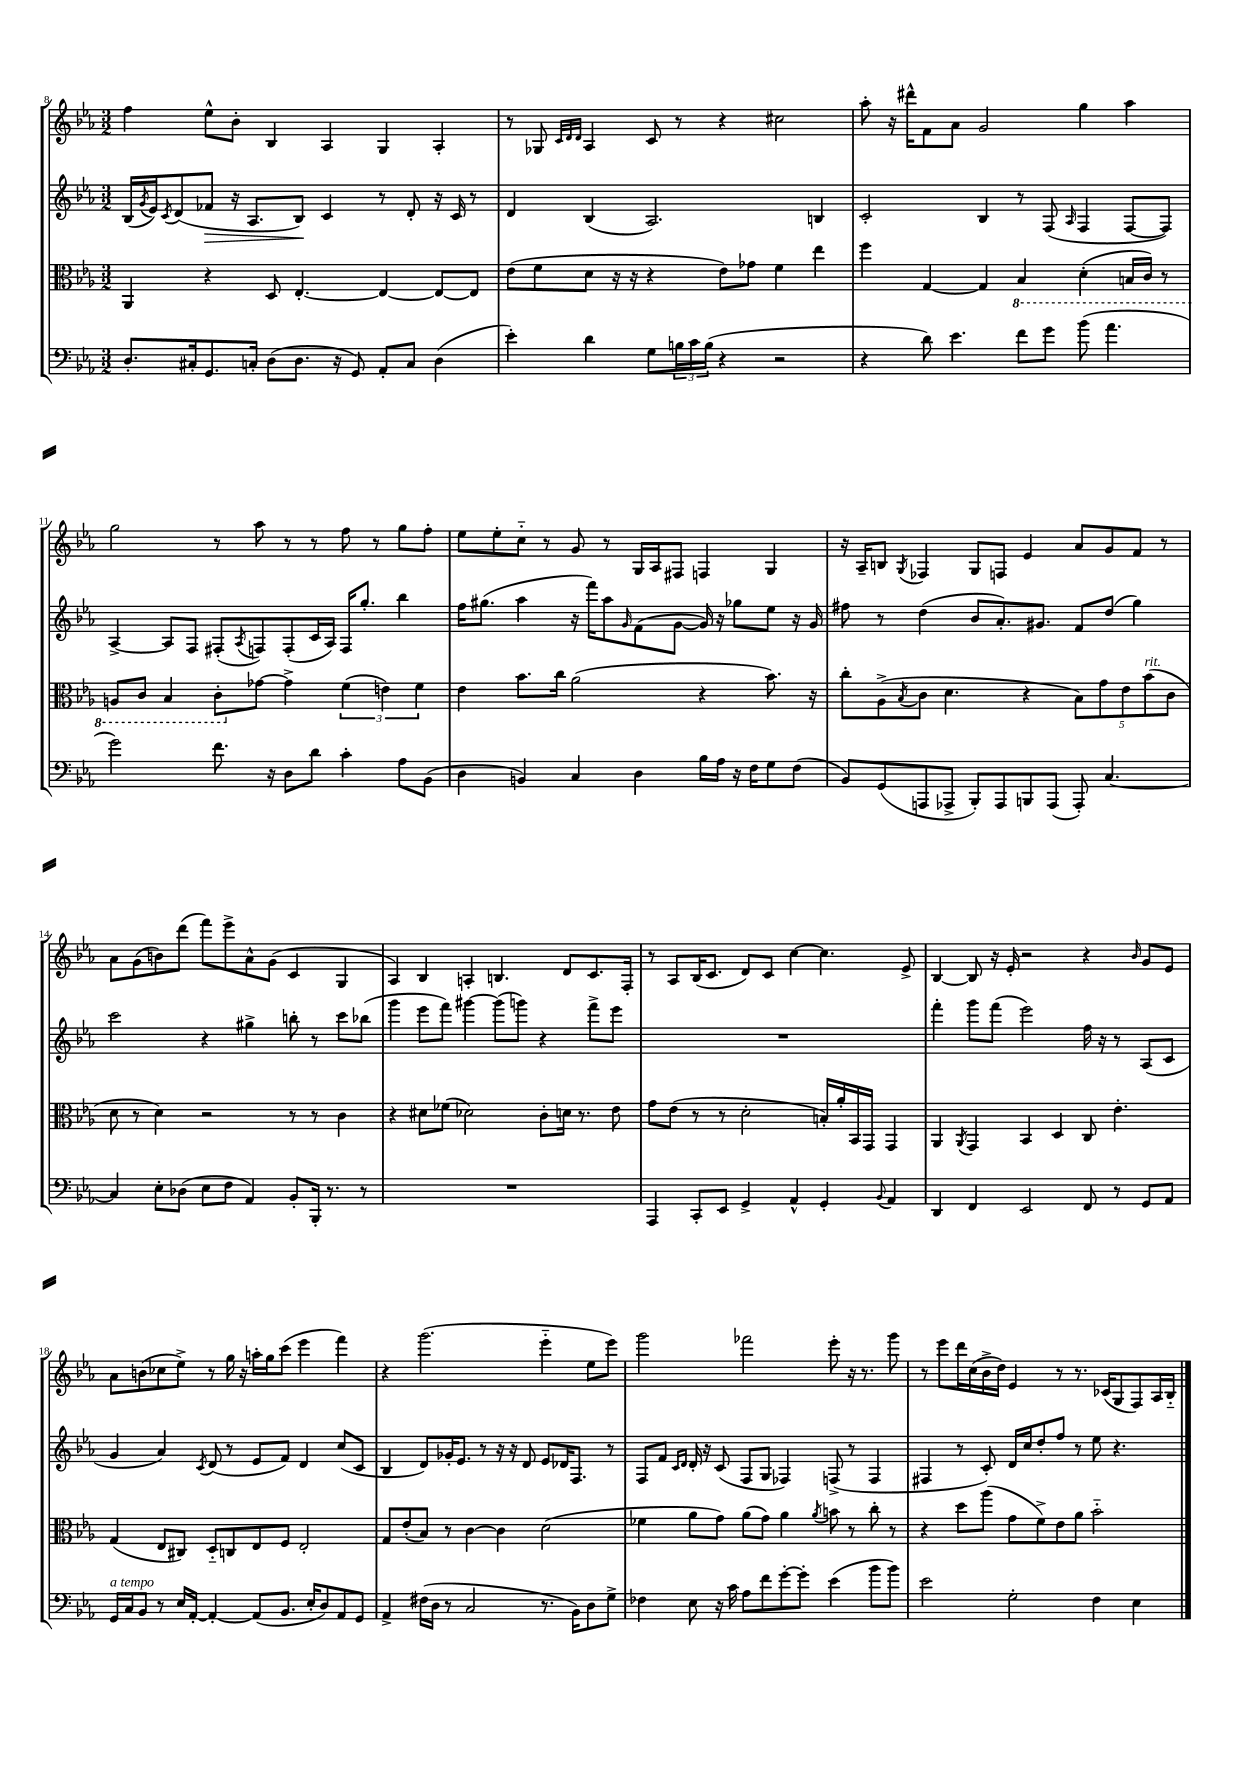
<<
\new StaffGroup <<
\new Staff = "s0" {
    \clef treble \key ees \major \numericTimeSignature \time 3/2
    f''4 ees''8-^ bes'8-. bes4 aes4 g4 aes4-. |
    r8 ges8 \grace { c'32 d'32 d'32 } aes4 c'8 r8 r4 cis''2 |
    aes''8-. r16 dis'''16-^ f'8 aes'8 g'2 g''4 aes''4 |
    g''2 r8 aes''8 r8 r8 f''8 r8 g''8 f''8-. |
    ees''8 ees''8-. c''8-_ r8 g'8 r8 g16 aes16 fis8 f4 g4 |
    r16 aes16-- b8 \acciaccatura { g8 } fes4 g8 f8 ees'4 aes'8 g'8 f'8 r8 |
    aes'8 g'8( b'8) d'''8( f'''8) ees'''8-> aes'8-^ g'8( c'4 g4 |
    aes4) bes4 a4-. b4. d'8 c'8. f16-. |
    r8 aes8 bes16( c'8. d'8) c'8 c''4~ c''4. ees'8-> |
    bes4~ bes8 r16 ees'16-. r2 r4 \grace { bes'16 } g'8 ees'8 |
    aes'8 b'8( ces''8 ees''8->) r8 g''16 r16 a''16-. g''16 c'''8( ees'''4 f'''4) |
    r4 g'''2.( ees'''4-_ ees''8 ees'''8) |
    g'''2 fes'''2 ees'''8-. r16 r8. g'''8 |
    r8 ees'''8 d'''16 c''16( bes'16-> d''16) ees'4 r8 r8. ces'16( g8 f8) aes16 bes16-_ \bar "|." |
}
\new Staff = "s1" {
    \clef treble \key ees \major \numericTimeSignature \time 3/2
    bes16( \acciaccatura { g'8 } ees'16) \acciaccatura { c'8 } d'8( fes'8\> r16 aes8. bes8\!) c'4 r8 d'8-. r16 c'16 r8 |
    d'4 bes4( aes2.) b4 |
    c'2-. bes4 r8 f8( \grace { aes16 } f4 f8~ f8) |
    aes4~-> aes8 f8 fis8-.( \acciaccatura { aes8 } f8) f8-.( c'16 aes16) f16 g''8.-. bes''4 |
    f''16 gis''8.( aes''4 r16 f'''16) aes''8 \grace { g'16 } f'8( g'8~ g'16) r16 ges''8 ees''8 r16 g'16 |
    fis''8 r8 d''4( bes'8 aes'8.-.) gis'8. f'8 d''8( g''4) |
    c'''2 r4 gis''4-> b''8-. r8 c'''8 bes''8( |
    g'''4 ees'''8 f'''8) gis'''4~ gis'''8( g'''8) r4 f'''8-> ees'''8 |
    R1. |
    f'''4-. g'''8 f'''8( ees'''2) f''16 r16 r8 aes8( c'8 |
    g'4 aes'4) \acciaccatura { c'8 } d'8( r8 ees'8 f'8) d'4 c''8( c'8 |
    bes4 d'8) ges'16-. ees'8. r8 r16 r16 d'8 ees'8 des'16 f8. r8 |
    f8 f'8 \grace { c'16 d'16 } d'16-. r16 c'8( f8 g8 fes4) f8->( r8 f4 |
    fis4 r8 c'8-.) d'16 c''16 d''8-. f''8 r8 ees''8 r4. \bar "|." |
}
\new Staff = "s2" {
    \clef alto \key ees \major \numericTimeSignature \time 3/2
    aes,4 r4 d8 ees4.~-. ees4~ ees8~ ees8 |
    ees'8( f'8 d'8 r16 r16 r4 ees'8) ges'8 f'4 ees''4 |
    f''4 g4~ g4 \ottava #-1 bes,4 d4-.( b,16 c16) r8 |
    a,8 c8 bes,4 c8-. \ottava #0 ges'8~ ges'4-> \tuplet 3/2 { f'4( e'4) f'4 } |
    ees'4 bes'8. c''16 aes'2( r4 bes'8.) r16 |
    c''8-. aes8->( \acciaccatura { bes8 } c'8 d'4. r4 \tuplet 5/4 { bes8) g'8 ees'8 bes'8^\markup { \italic "rit." }( c'8 } |
    d'8 r8 d'4) r2 r8 r8 c'4 |
    r4 dis'8 fes'8( des'2) c'8-. d'16 r8. ees'8 |
    g'8 ees'8( r8 r8 d'2-. b16-.) aes'16-. bes,16 g,16 g,4 |
    aes,4 \acciaccatura { aes,8 } g,4 bes,4 d4 c8 ees'4.-. |
    g4( ees8 cis8) d8-_ c8 ees8 f8 ees2-. |
    g8 ees'8-.( bes8) r8 c'4~ c'4 d'2( |
    fes'4 aes'8 g'8) aes'8( g'8) aes'4 \acciaccatura { aes'8 } b'8 r8 c''8-. r8 |
    r4 d''8 aes''8( g'8 f'8->) ees'8 aes'8 bes'2-_ \bar "|." |
}
\new Staff = "s3" {
    \clef bass \key ees \major \numericTimeSignature \time 3/2
    d8.-. cis16-. g,8. c16-. d8( d8. r16 g,8) aes,8-. c8 d4( |
    ees'4-.) d'4 g8 \tuplet 3/2 { b16 c'16 b16( } r4 r2 |
    r4 d'8) ees'4. f'8 g'8 bes'8( aes'4. |
    g'2) f'8. r16 d8 d'8 c'4-. aes8 bes,8( |
    d4 b,4) c4 d4 bes16 aes16 r16 f16 g8 f8( |
    bes,8) g,8( a,,8 aes,,8-> bes,,8-.) aes,,8 b,,8 aes,,8( aes,,8-.) c4.~ |
    c4 ees8-. des8( ees8 f8 aes,4) bes,8-. bes,,16-. r8. r8 |
    R1. |
    aes,,4 c,8-. ees,8 g,4-> aes,4-^ g,4-. \appoggiatura { bes,8 } aes,4 |
    d,4 f,4 ees,2 f,8 r8 g,8 aes,8 |
    g,16^\markup { \italic "a tempo" } c16 bes,8 r8 ees16 aes,16~-. aes,4~-. aes,8( bes,8. ees16-. d8) aes,8 g,8 |
    aes,4-> fis16( d16 r8 c2 r8. bes,16) d8 g8-> |
    fes4 ees8 r16 c'16 aes8 f'8 g'8~-. g'8-. ees'4( bes'8 bes'8) |
    ees'2 g2-. f4 ees4 \bar "|." |
}
>>
>>
\layout { \context { \Score currentBarNumber = #8 } }
